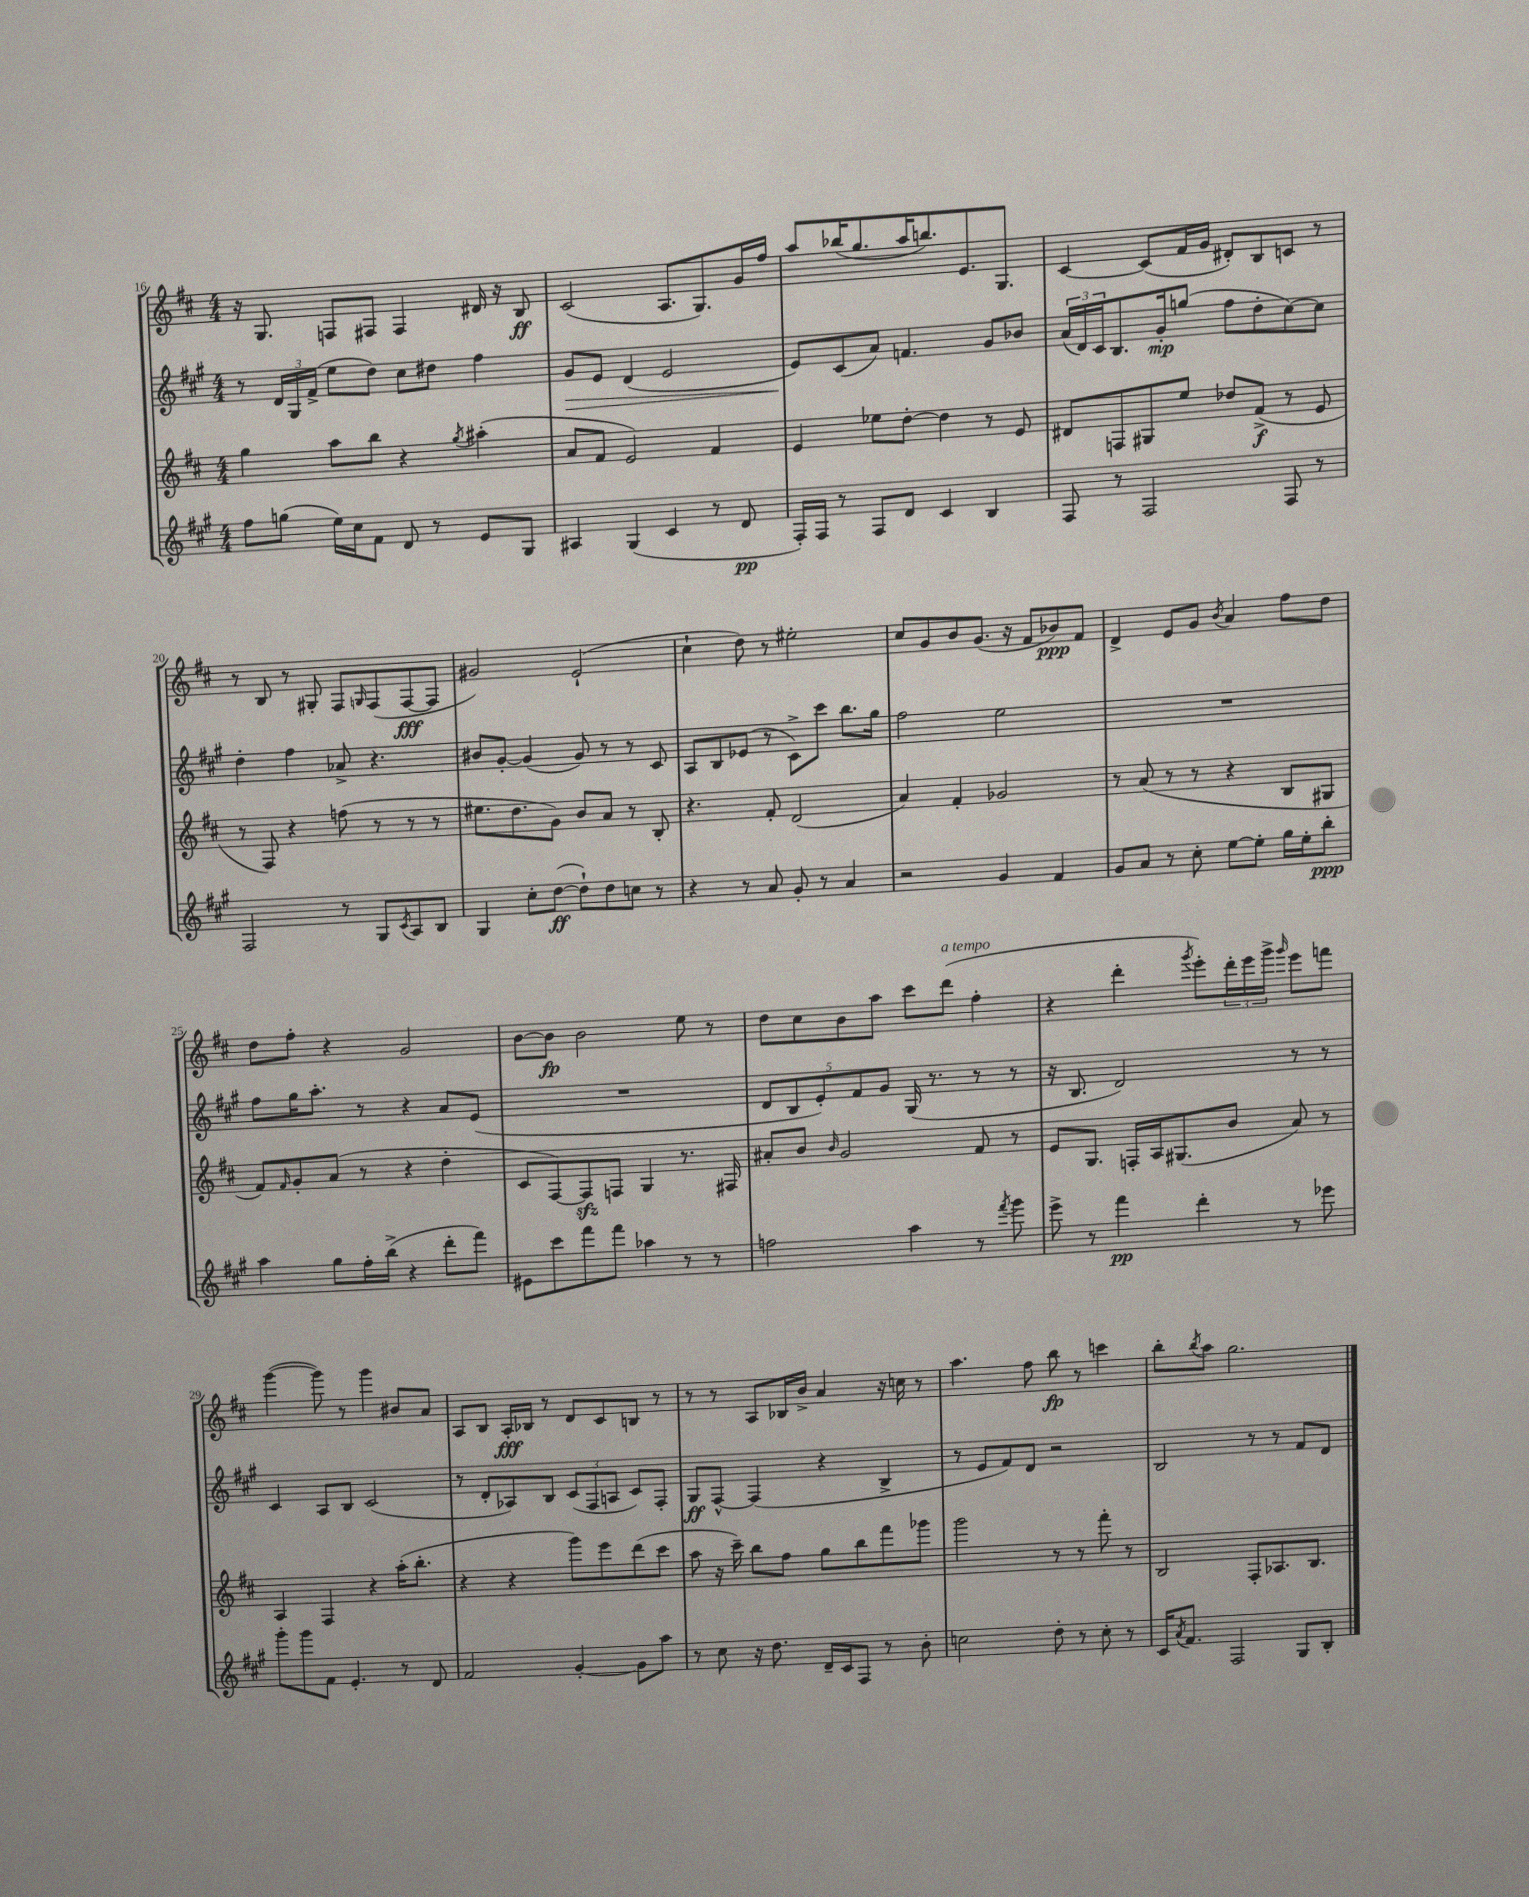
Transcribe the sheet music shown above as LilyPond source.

<<
\new StaffGroup <<
\new Staff = "s0" {
    \clef treble \key d \major \numericTimeSignature \time 4/4
    r16 g8. f8 fis8 fis4 dis'16 r16 b8\ff |
    cis'2( a8. g8.) g'16 fis''16 |
    a''8 bes''16( g''8. a''16 b''8.) e'8. g8. |
    cis'4~ cis'8( fis'16 g'16 dis'8-.) b8 c'8 r8 |
    r8 b8 r8 gis8-. fis8 \grace { g16 } fis8( fis8~\fff fis8 |
    gis'2) e'2-!( |
    cis''4-! d''8) r8 eis''2-. |
    cis''8 g'8 b'8 g'8.( r16 fis'8 bes'8\ppp) fis'8 |
    d'4-> e'8 g'8 \acciaccatura { b'8 } a'4 fis''8 d''8 |
    d''8 fis''8-. r4 g'2 |
    b'8~ b'8\fp b'2 e''8 r8 |
    d''8 cis''8 b'8 a''8 cis'''8 d'''8^\markup { \italic "a tempo" }( fis''4-. |
    r4 d'''4-. \acciaccatura { g'''8 } e'''8-.) \tuplet 3/2 { d'''16-. e'''16 g'''16-> } \grace { g'''16 } e'''8 f'''8 |
    g'''4~( g'''8) r8 g'''4 bis'8 a'8 |
    a8 b8 a16-.\fff bes16 r8 d'8 cis'8 b8 r8 |
    r8 r8 a8 bes16 b'16-> a'4 r16 c''16 r8 |
    a''4. fis''8 b''8\fp r8 c'''4 |
    b''8-. \acciaccatura { b''8 } a''8 g''2. \bar "|." |
}
\new Staff = "s1" {
    \clef treble \key a \major \numericTimeSignature \time 4/4
    r8 \tuplet 3/2 { d'16 gis16 fis'16->( } e''8 d''8) cis''8 dis''8 fis''4 |
    gis'8\> e'8 d'4( e'2 |
    e'8\!) cis'8( a'8) f'4. gis'8 bes'8 |
    \tuplet 3/2 { a'16( d'16) cis'16 } b8. gis'16-.\mp g''8( fis''8 d''8-. cis''8~) cis''8 |
    d''4-. fis''4 aes'8-> r4. |
    bis'8 gis'8~-. gis'4( gis'8) r8 r8 cis'8 |
    a8 b8 ees'8( r8 cis'8->) cis'''8 b''8. gis''16 |
    fis''2 e''2 |
    R1 |
    fis''8 gis''16 a''8.-. r8 r4 a'8 e'8( |
    R1 |
    \tuplet 5/4 { d'8 b8 e'8-.) fis'8 gis'8 } gis16( r8. r8 r8 |
    r16 b8. d'2) r8 r8 |
    cis'4 a8 b8 cis'2( |
    r8 d'8-. aes8) b8 \tuplet 3/2 { cis'8( fis8 a8 } cis'8) fis8-. |
    gis8\ff fis8~-^ fis4( r4 b4-> |
    r8 e'8 fis'8) d'8 r2 |
    b2 r8 r8 fis'8 d'8 \bar "|." |
}
\new Staff = "s2" {
    \clef treble \key d \major \numericTimeSignature \time 4/4
    g''4 a''8 b''8 r4 \acciaccatura { g''8 } ais''4-.( |
    a'8 fis'8 e'2) fis'4 |
    e'4 ees''8 d''8~-. d''4 r8 e'8 |
    dis'8 f8 gis8 e''8 des''8 fis'8->\f( r8 e'8 |
    r8 fis8) r4 f''8( r8 r8 r8 |
    eis''8. d''8. g'8) b'8 a'8 r8 b8-. |
    r4. fis'8-. d'2( |
    a'4) fis'4-. ges'2 |
    r8 a'8( r8 r8 r4 b8 gis8 |
    fis'8) \grace { fis'16 } g'8-. a'8( r8 r4 d''4-. |
    cis'8 fis8~) fis8\sfz f8 g4 r8. fis16 |
    ais'8-. b'8 \grace { b'16 } g'2 fis'8 r8 |
    e'8 g8. f16-. a16 gis8.( b'8 a'8) r8 |
    a4 fis4 r4 a''16-.( b''8.-. |
    r4 r4 g'''8) e'''8 d'''8( cis'''8 |
    a''8 r16 cis'''16--) b''8 fis''8 g''8 b''8 fis'''8 ges'''8 |
    g'''2 r8 r8 fis'''8-. r8 |
    b2 fis8-. aes8. b8. \bar "|." |
}
\new Staff = "s3" {
    \clef treble \key a \major \numericTimeSignature \time 4/4
    fis''8 g''8( e''16) cis''16 fis'8 d'8 r8 e'8 gis8 |
    ais4 gis4( cis'4 r8 d'8\pp |
    fis16-.) fis16 r8 fis8 d'8 cis'4 b4 |
    fis8 r8 fis2 fis8 r8 |
    fis2 r8 gis8 \acciaccatura { cis'8 } a8 b8 |
    gis4 cis''8-. d''8~\ff( d''8-!) d''8 c''8 r8 |
    r4 r8 a'8 gis'8-. r8 a'4 |
    r2 gis'4 fis'4 |
    gis'8 a'8 r8 cis''8-. e''8~ e''8-. gis''16 e''16-. b''8-.\ppp |
    a''4 gis''8 fis''16-. b''16->( r4 d'''8-. fis'''8) |
    eis'8 cis'''8 fis'''8 fis'''8 aes''4 r8 r8 |
    f''2 a''4 r8 \acciaccatura { fis'''8 } gis'''8 |
    e'''8-> r8 fis'''4\pp d'''4-. r8 ees'''8 |
    gis'''8-. gis'''8 fis'8 e'4.-. r8 d'8 |
    fis'2 gis'4~-. gis'8 a''8 |
    r8 cis''8 r16 d''8. d'16-- cis'16 fis8 r8 b'8-. |
    c''2 d''8-. r8 c''8-. r8 |
    cis'16 \acciaccatura { a'8 } fis'8. fis2 gis8 b8-. \bar "|." |
}
>>
>>
\layout { \context { \Score currentBarNumber = #16 } }
